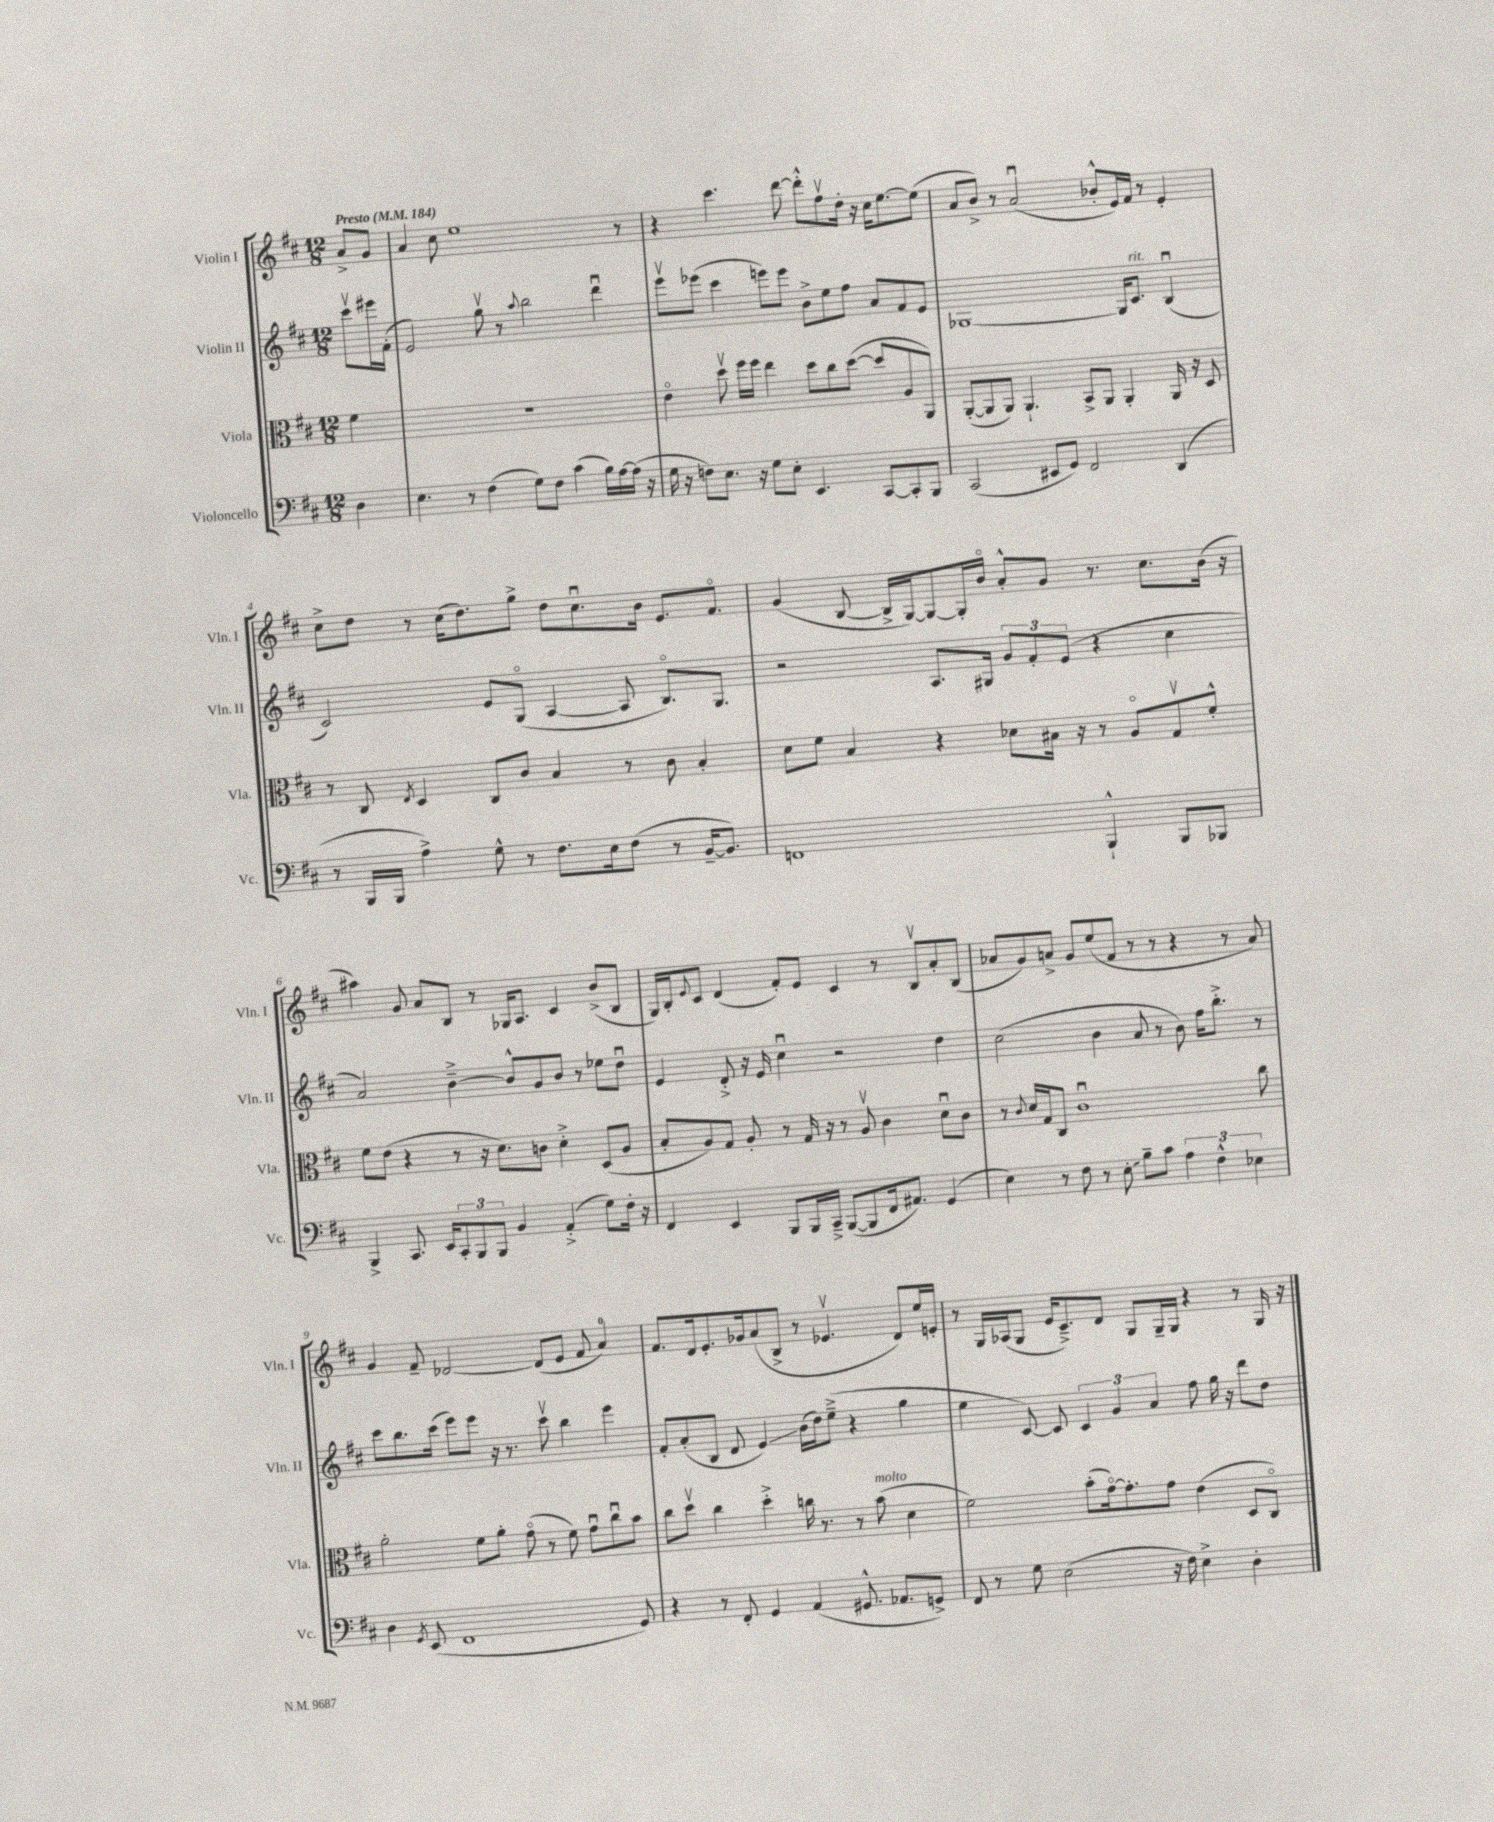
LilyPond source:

<<
\new StaffGroup <<
\new Staff = "s0" \with { instrumentName = "Violin I" shortInstrumentName = "Vln. I" } {
    \clef treble \key d \major \numericTimeSignature \time 12/8 \partial 4 \tempo "Presto" 4 = 184
    a'8-> g'8 |
    a'4 cis''8 e''1 r8 |
    r4 cis'''4. d'''8~ d'''8-.-^ fis''8\upbow d''16-. r16 cis''16 e''8.~ e''8( |
    a'8 b'8->) r8 a'2\downbow( bes'8-.-^ e'16) fis'16 r8 e'4-. |
    cis''8-> d''8 r8 cis''16( d''8.) g''8-> d''8 cis''8.\downbow b'16 e'8. fis'8.\flageolet |
    g'4( b8~ b16-> g16~) g8~ g16-. b'16\flageolet a'8-.-^ g'8 r8. cis''8. b'16( r16 |
    ais''4) g'8 a'8 b8 r8 ges16 a8. cis'4 b'8->( b8 |
    g16) b16-. \appoggiatura { e'8 } cis'8 d'4( fis'8-.) e'8 cis'4 r8 b8\upbow a'8-. b8( |
    aes'8 g'8) a'8-> g'8 e''8( fis'8 r8 r8 r4 r8 a'8) |
    g'4 fis'8-- des'2~ des'8( e'8 fis'8 a'4-0) |
    fis'8. d'16 e'8.-. ges'16 a'8( b8-> r8 ees'4.\upbow d'8) e''16 e'16-. |
    r8 g16 aes16( g8 e'16 cis'8.--->) d'8 g8 g16-- g16 r4 r8 g16 r16 \bar "|." |
}
\new Staff = "s1" \with { instrumentName = "Violin II" shortInstrumentName = "Vln. II" } {
    \clef treble \key d \major \numericTimeSignature \time 12/8 \partial 4
    cis'''8\upbow eis'''16 fis'16-.( |
    e'2) g''8\upbow r8 \appoggiatura { a''8 } b''2 d'''4\downbow |
    e'''8\upbow ees'''8( cis'''4 e'''8) e'''8 b'8-> e''8 fis''8 a'8 fis'8 e'8 |
    ges1~ ges16 cis'8.^\markup { \italic "rit." } b4\downbow( |
    cis'2) e'8 g8\flageolet( a4~ a8 b8.\flageolet) g8. |
    r2 a8. gis16 \tuplet 3/2 { g'8 fis'8-. e'8( } r4 cis''4 |
    a'2) b'4~---> b'8-^ g'8 b'8 r8 ees''8 d''8\downbow |
    e'4 d'8-.-> r16 e'16 cis''4\downbow r2 d''4 |
    cis''2( b'4 a'8 r8 b'8) fis''16 b''8.-.-> r8 |
    cis'''8 b''8. cis'''16( e'''8) e'''8 r16 r8. cis'''8\upbow b''4 e'''4 |
    fis'8-. a'8-.( b8 d'8 e'4\glissando) b'16( d''16) e''8--->( r4 g''4 |
    e''4 cis'8~) cis'8 \tuplet 3/2 { cis'4 g'4 a'4 } fis''8 g''16 r16 d'''8 d''8 \bar "|." |
}
\new Staff = "s2" \with { instrumentName = "Viola" shortInstrumentName = "Vla." } {
    \clef alto \key d \major \numericTimeSignature \time 12/8 \partial 4
    fis'4 |
    R1. |
    e'4\flageolet d''8\upbow fis''16 fis''16 e''4 d''8 cis''8 d''8~( d''8 a8 a,8) |
    a,8~-.( a,8 a,8) a,4.-! b,8-> a,8 a,4-. a,16 r16 d8 |
    r8 cis8 \acciaccatura { e8 } d4 cis8 cis'8 b4 r8 cis'8 b4-. |
    d'8 fis'8 b4 r4 des'8 bis16 r16 r8 a8\flageolet g8\upbow fis'8-.-^ |
    fis'8 e'8( r4 r8 r16 d'8.) c'8 d'4-.-> d8( a8 |
    b8-. a8) g8 a8-. r8 g16 r16 r8 a8\upbow cis'4 d'8\downbow cis'8 |
    r8 \appoggiatura { cis'8 } d'16 g16 cis8 cis'1\downbow cis''8 |
    a'2-. fis'8 a'8-. g'8\flageolet( r8 fis'8) g'8\downbow cis''8\downbow b'8 |
    cis''8 d''8\upbow cis''4 d''4-.-> c''16 r8. r8 b'8^\markup { \italic "molto" }( d'4 |
    fis'2) b'8-.( g'16~\flageolet) g'8.-. g'8 e'4( d8 cis8\flageolet) \bar "|." |
}
\new Staff = "s3" \with { instrumentName = "Violoncello" shortInstrumentName = "Vc." } {
    \clef bass \key d \major \numericTimeSignature \time 12/8 \partial 4
    d4 |
    e4. r8 fis4( g8) fis8 cis'4( b16) a16~ a16( r16 |
    g16 r16 f8) e8. r16 g8 e8-. e,4. cis,8~ cis,8-. b,,8 |
    cis,2( eis,8 g,8) fis,2 d,4( |
    r8 b,,16 b,,16 a4->) g8-^ r8 fis8. e16 fis8( r8 b,16~-- b,8.) |
    f,1 b,,4-!-^ b,,8 bes,,8 |
    b,,4-> cis,8. e,16 \tuplet 3/2 { cis,8-. b,,8 b,,8 } b,4 a,4-.->( g8) fis16-. r16 |
    fis,4 e,4 b,,8 b,,16 cis,16---> b,,8~( b,,8 fis,16 ais,8.) g,4( |
    e4) r8 fis8 r8 \once \override Glissando.style = #'zigzag e8-.\glissando b8-- cis'8 \tuplet 3/2 { a4 fis4-^ ees4 } |
    d4 \acciaccatura { g,8 } e,8( fis,1 g,8) |
    r4 r8 fis,8-. g,4 a,4( gis,8.-^ aes,8. g,8->) |
    fis,8 r8 g8 e2( r16 fis16) e4-> d4-. \bar "|." |
}
>>
>>
